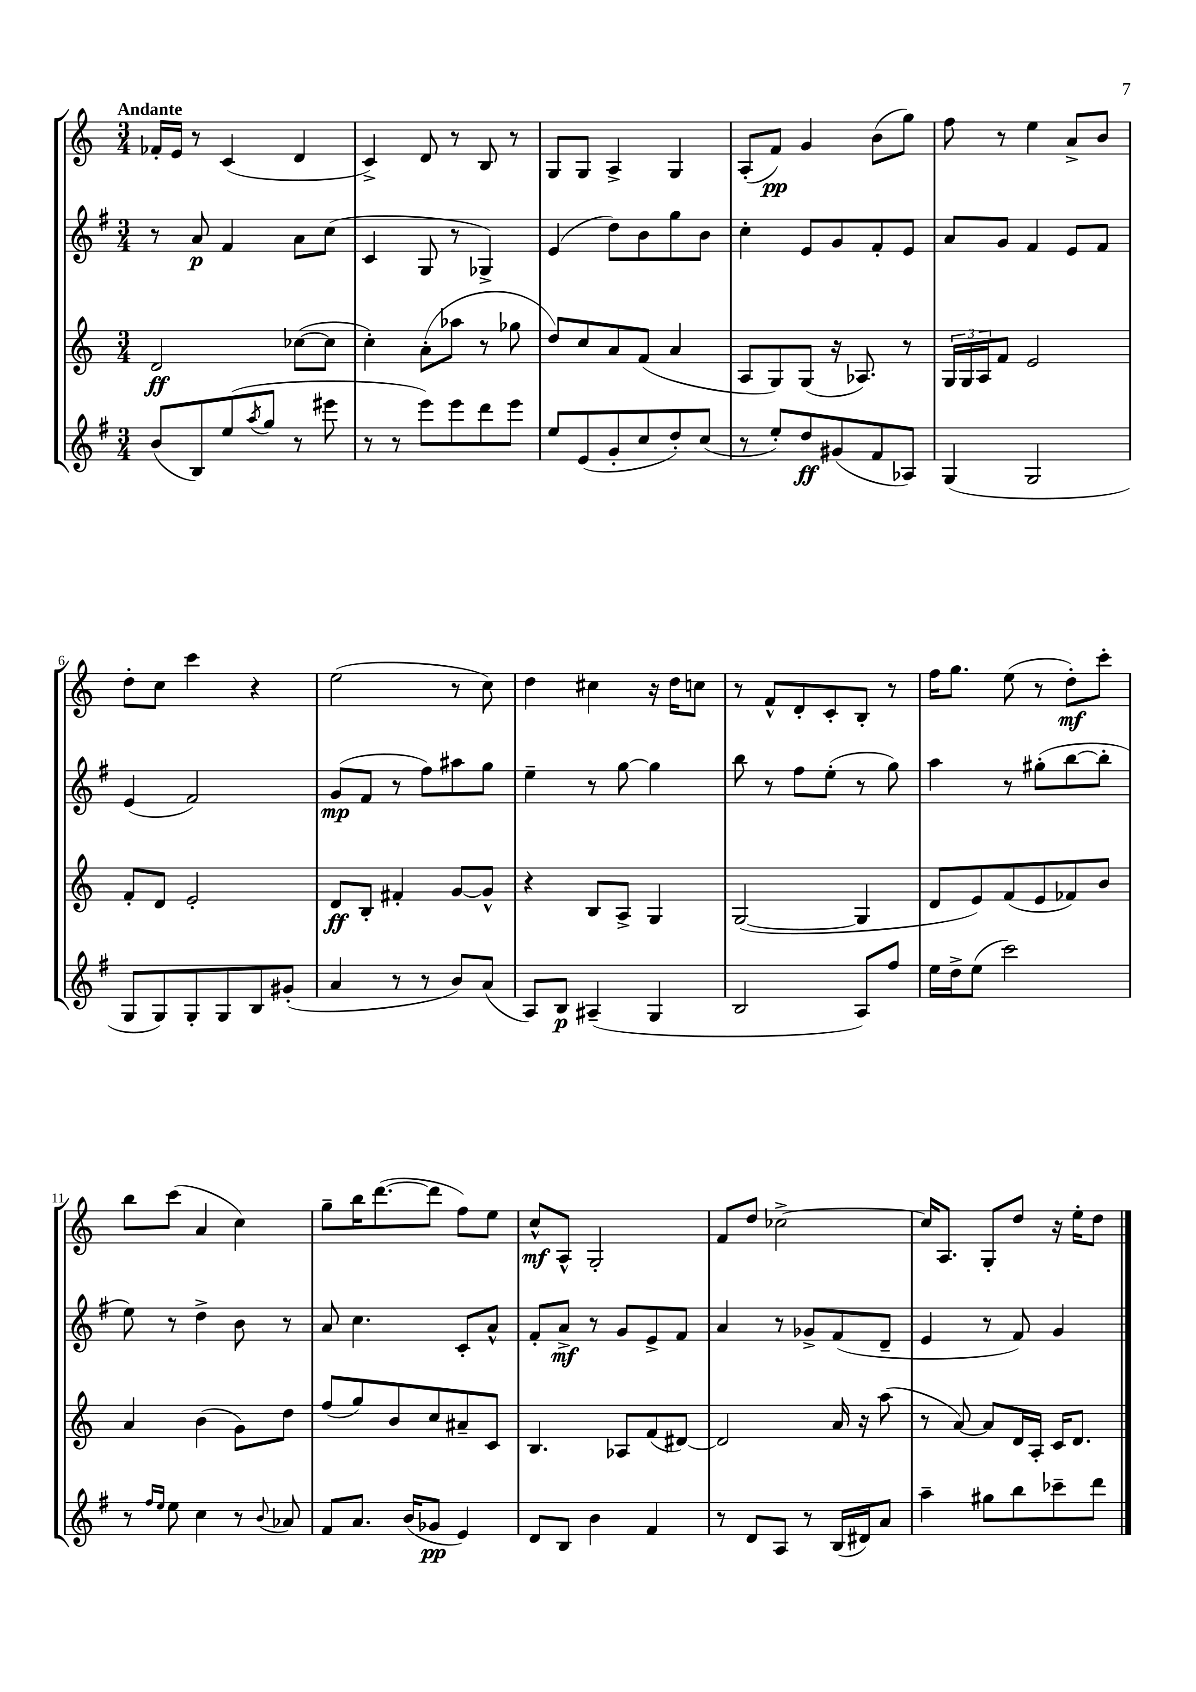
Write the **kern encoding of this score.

**kern	**dynam	**kern	**dynam	**kern	**dynam	**kern	**dynam
*part4	*part4	*part3	*part3	*part2	*part2	*part1	*part1
*staff4	*staff4	*staff3	*staff3	*staff2	*staff2	*staff1	*staff1
*clefG2	*	*clefG2	*	*clefG2	*	*clefG2	*
*k[f#]	*	*k[]	*	*k[f#]	*	*k[]	*
*M3/4	*	*M3/4	*	*M3/4	*	*M3/4	*
=1	=1	=1	=1	=1	=1	=1	=1
!	!	!	!	!	!	!LO:TX:a:B:t=Andante	!
(8b/L	.	2d/	ff	8r	.	16f-X'/LL	.
.	.	.	.	.	.	16e/JJ	.
8B/)	.	.	.	8a/	p	8r	.
(8ee/	.	.	.	4f#/	.	(4c/	.
8qaa/	.	.	.	.	.	.	.
8gg/J	.	.	.	.	.	.	.
8r	.	([8cc-X\L	.	8a\L	.	4d/	.
8eee#X\	.	8cc-\J]	.	(8cc\J	.	.	.
=2	=2	=2	=2	=2	=2	=2	=2
8r	.	4cc'\)	.	4c/	.	4c^/)	.
8r	.	.	.	.	.	.	.
8eee\L)	.	(8a'\L	.	8G/	.	8d/	.
8eee\	.	8aa-X\J	.	8r	.	8r	.
8ddd\	.	8r	.	4G-X^/)	.	8B/	.
8eee\J	.	8gg-X\	.	.	.	8r	.
=3	=3	=3	=3	=3	=3	=3	=3
8ee/L	.	8dd/L)	.	(4e/	.	8G/L	.
(8e/	.	8cc/	.	.	.	8G/J	.
8g'/	.	8a/	.	8dd\L)	.	4A^/	.
8cc/	.	(8f/J	.	8b\	.	.	.
8dd'/)	.	4a/	.	8gg\	.	4G/	.
(8cc/J	.	.	.	8b\J	.	.	.
=4	=4	=4	=4	=4	=4	=4	=4
8r	.	8A/L	.	4cc'\	.	(8A'/L	.
8ee'/L)	.	8G/)	.	.	.	8f/J)	pp
8dd/	ff	(8G/J	.	8e/L	.	4g/	.
(8g#X/	.	16r	.	8g/	.	.	.
.	.	8.A-X/)	.	.	.	.	.
8f#/	.	.	.	8f#'/	.	(8b\L	.
8A-X/J)	.	8r	.	8e/J	.	8gg\J)	.
=5	=5	=5	=5	=5	=5	=5	=5
(4G/	.	24G/LL	.	8a/L	.	8ff\	.
.	.	24G/	.	.	.	.	.
.	.	24A/J	.	.	.	.	.
.	.	8f/J	.	8g/J	.	8r	.
2G/	.	2e/	.	4f#/	.	4ee\	.
.	.	.	.	8e/L	.	8a^/L	.
.	.	.	.	8f#/J	.	8b/J	.
!!LO:LB:g=z
=6	=6	=6	=6	=6	=6	=6	=6
8G/L	.	8f'/L	.	(4e/	.	8dd'\L	.
8G/)	.	8d/J	.	.	.	8cc\J	.
8G'/	.	2e'/	.	2f#/)	.	4ccc\	.
8G/	.	.	.	.	.	.	.
8B/	.	.	.	.	.	4r	.
(8g#X'/J	.	.	.	.	.	.	.
=7	=7	=7	=7	=7	=7	=7	=7
4a/	.	8d/L	ff	(8g/L	mp	(2ee\	.
.	.	8B'/J	.	8f#/J	.	.	.
8r	.	4f#X'/	.	8r	.	.	.
8r	.	.	.	8ff#\L)	.	.	.
8b/L)	.	[8g/L	.	8aa#X\	.	8r	.
(8a/J	.	8g^^/J]	.	8gg\J	.	8cc\)	.
=8	=8	=8	=8	=8	=8	=8	=8
8A/L)	.	4r	.	4ee~\	.	4dd\	.
8B/J	p	.	.	.	.	.	.
(4A#X~/	.	8B/L	.	8r	.	4cc#X\	.
.	.	8A^/J	.	[8gg\	.	.	.
4G/	.	4G/	.	4gg\]	.	16r	.
.	.	.	.	.	.	16dd\KL	.
.	.	.	.	.	.	8ccn\J	.
=9	=9	=9	=9	=9	=9	=9	=9
2B/	.	([2G/	.	8bb\	.	8r	.
.	.	.	.	8r	.	8f^^/L	.
.	.	.	.	8ff#\L	.	8d'/	.
.	.	.	.	(8ee'\J	.	8c'/	.
8A/L)	.	4G/]	.	8r	.	8B'/J	.
8ff#/J	.	.	.	8gg\)	.	8r	.
=10	=10	=10	=10	=10	=10	=10	=10
16ee\LL	.	8d/L	.	4aa\	.	16ff\KL	.
16dd^\J	.	.	.	.	.	8.gg\J	.
(8ee\J	.	8e/)	.	.	.	.	.
2ccc\)	.	(8f/	.	8r	.	(8ee\	.
.	.	8e/	.	(8gg#X'\L	.	8r	.
.	.	8f-X/)	.	[8bb\	.	8dd'\L)	mf
.	.	8b/J	.	8bb'\J]	.	8ccc'\J	.
!!LO:LB:g=z
=11	=11	=11	=11	=11	=11	=11	=11
8r	.	4a/	.	8ee\)	.	8bb\L	.
16qqff#/LL	.	.	.	.	.	.	.
16qqee/JJ	.	.	.	.	.	.	.
8ee\	.	.	.	8r	.	(8ccc\J	.
4cc\	.	(4b\	.	4dd^\	.	4a/	.
8r	.	8g\L)	.	8b\	.	4cc\)	.
8qqb/	.	.	.	.	.	.	.
8a-X/	.	8dd\J	.	8r	.	.	.
=12	=12	=12	=12	=12	=12	=12	=12
8f#/L	.	(8ff/L	.	8a/	.	8gg~\L	.
8.a/J	.	8gg/)	.	4.cc\	.	16bb\K	.
.	.	.	.	.	.	([8.ddd\	.
.	.	8b/	.	.	.	.	.
(16b/KL	.	.	.	.	.	.	.
8g-X/J	pp	8cc/	.	.	.	8ddd\J]	.
4e/)	.	8a#X~/	.	8c'/L	.	8ff\L)	.
.	.	8c/J	.	8a^^/J	.	8ee\J	.
=13	=13	=13	=13	=13	=13	=13	=13
8d/L	.	4.B/	.	8f#'/L	.	8cc^^/L	mf
8B/J	.	.	.	8a^/J	mf	8A^^/J	.
4b\	.	.	.	8r	.	2G'/	.
.	.	8A-X/L	.	8g/L	.	.	.
4f#/	.	(8f/	.	8e^/	.	.	.
.	.	[8d#X/J)	.	8f#/J	.	.	.
=14	=14	=14	=14	=14	=14	=14	=14
8r	.	2d#/]	.	4a/	.	8f/L	.
8d/L	.	.	.	.	.	8dd/J	.
8A/J	.	.	.	8r	.	[2cc-X^\	.
8r	.	.	.	8g-X^/L	.	.	.
(16B/LL	.	16a/	.	(8f#/	.	.	.
16d#X/J)	.	16r	.	.	.	.	.
8a/J	.	(8aa\	.	8d~/J	.	.	.
=15	=15	=15	=15	=15	=15	=15	=15
4aa~\	.	8r	.	4e/	.	16cc-/KL]	.
.	.	.	.	.	.	8.A/J	.
.	.	[8a/)	.	.	.	.	.
8gg#X\L	.	8a/L]	.	8r	.	8G'/L	.
8bb\	.	16d/L	.	8f#/)	.	8dd/J	.
.	.	16A'/JJ	.	.	.	.	.
8ccc-X~\	.	16c/KL	.	4g/	.	16r	.
.	.	8.d/J	.	.	.	16ee'\KL	.
8ddd\J	.	.	.	.	.	8dd\J	.
==	==	==	==	==	==	==	==
*-	*-	*-	*-	*-	*-	*-	*-
